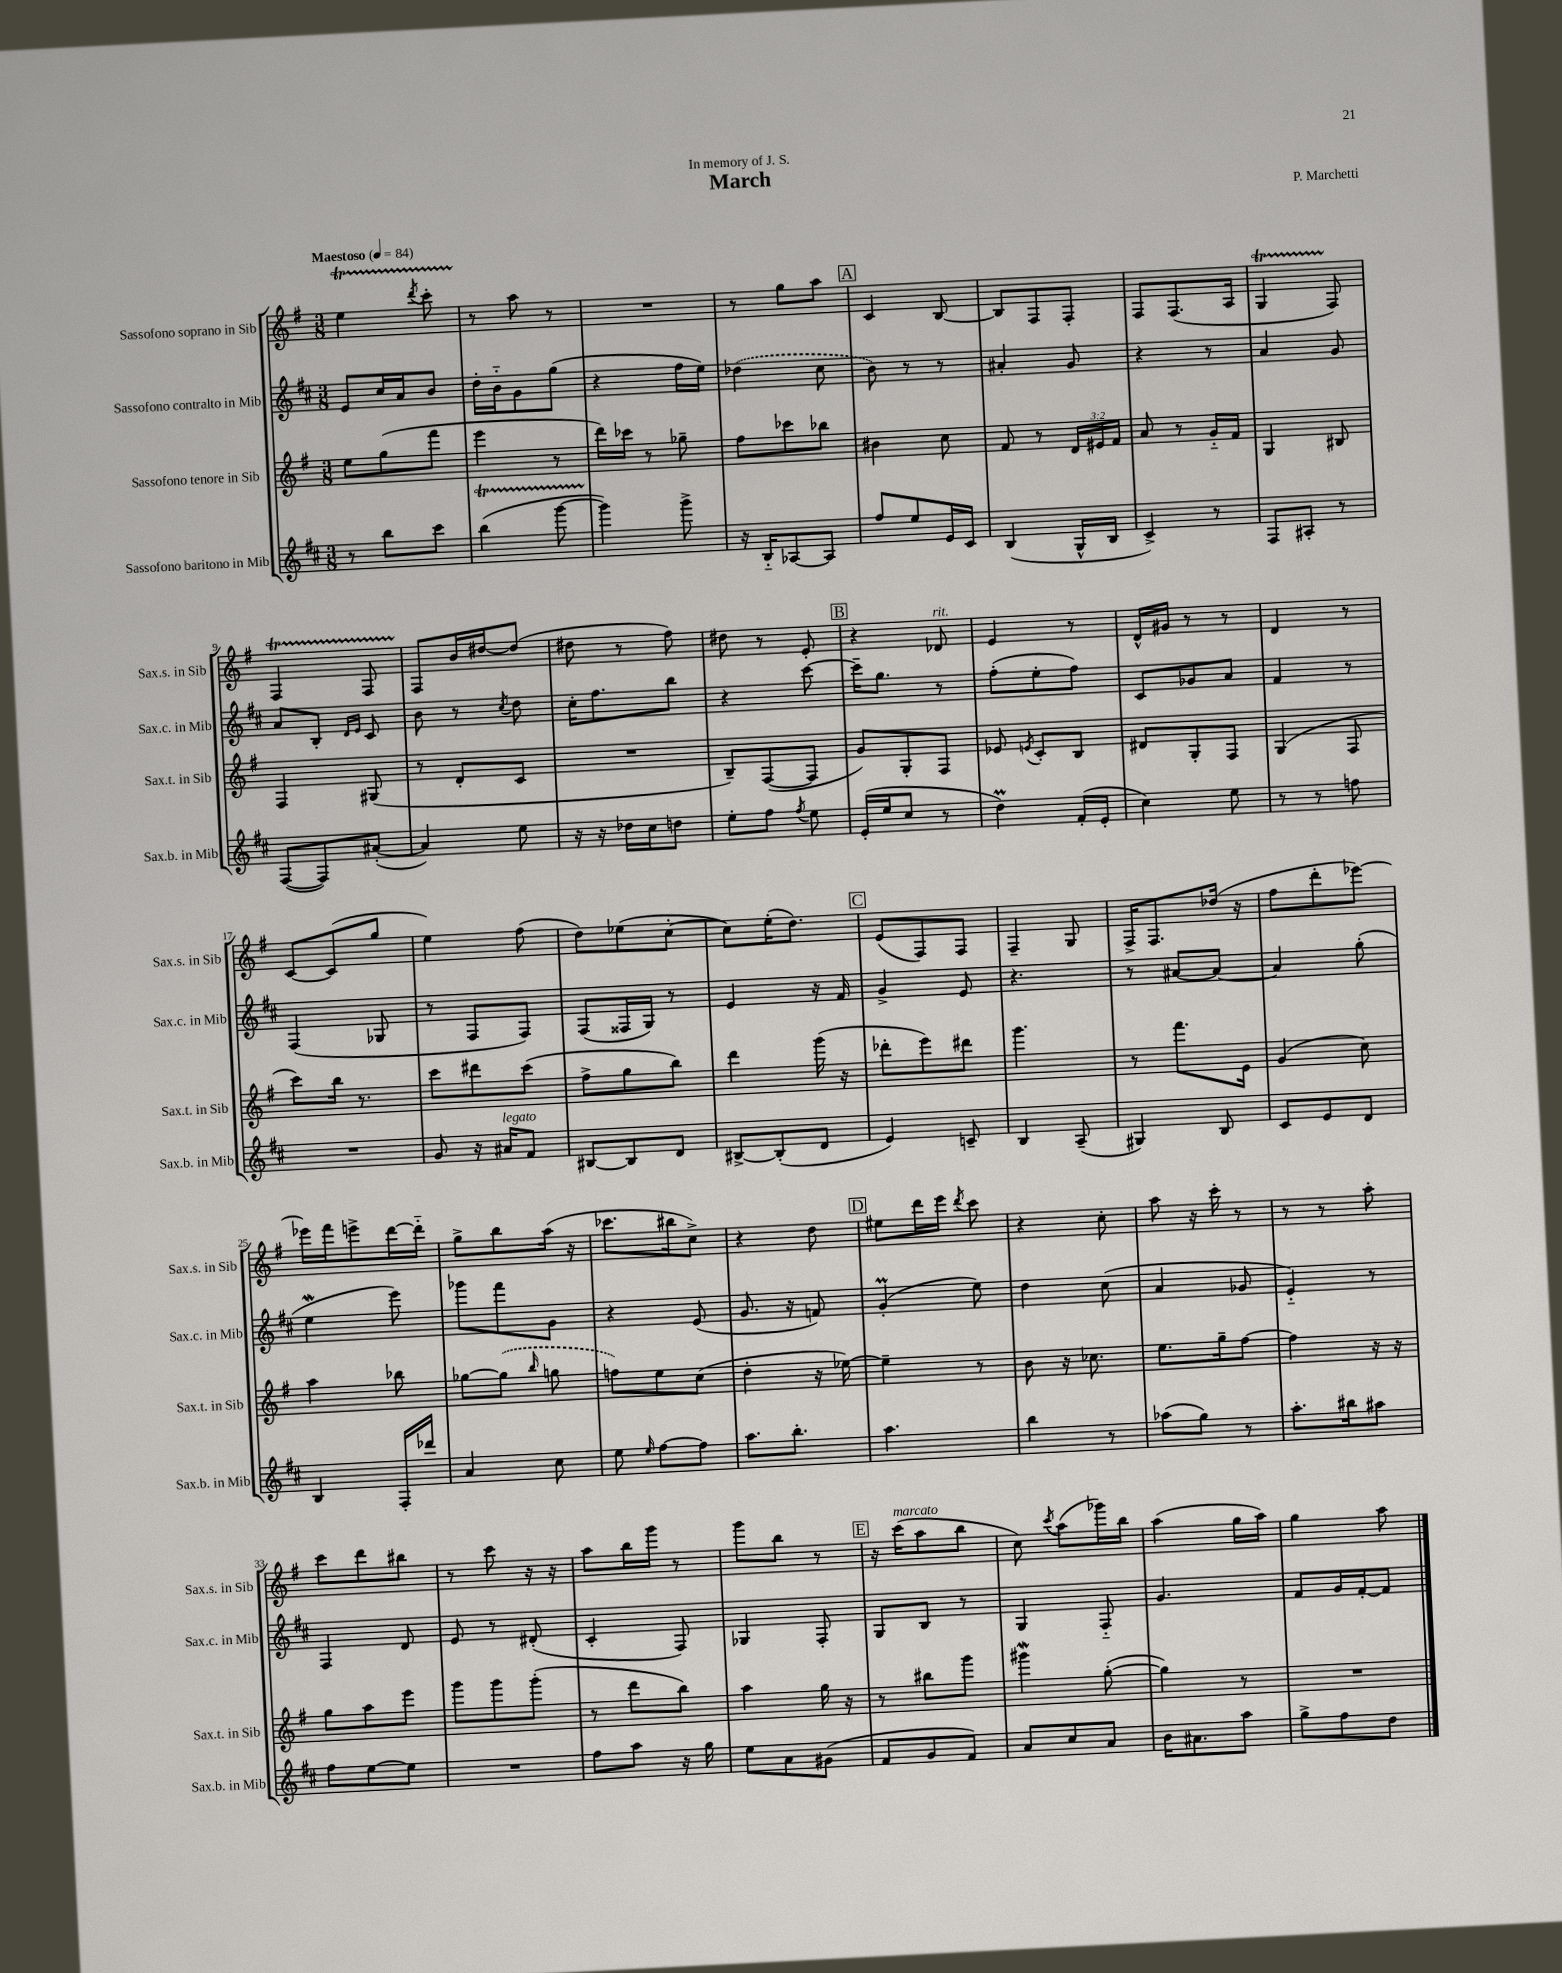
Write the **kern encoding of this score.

**kern	**kern	**kern	**kern
*staff4	*staff3	*staff2	*staff1
*clefG2	*clefG2	*clefG2	*clefG2
*k[f#c#]	*k[f#]	*k[f#c#]	*k[f#]
*M3/8	*M3/8	*M3/8	*M3/8
*MM84	*MM84	*MM84	*MM84
8r	8ee	8e	4ee
8bb	(8gg	16cc#	.
.	.	16a	.
.	.	.	8qddd
8ccc#	8fff#	8b	8ccc'
=	=	=	=
(4bb	4eee	16dd'	8r
.	.	16b'~	.
.	.	8g	8aa
[8ggg	8r	(8gg	8r
=	=	=	=
4ggg])	16ddd)	4r	4.r
.	16ccc-	.	.
.	8r	.	.
8ggg^	8gg-~	16ff#	.
.	.	16ee)	.
=	=	=	=
16r	8ff#	(4dd-	8r
16B'~	.	.	.
[8A-	8ccc-	.	8gg
8A-]	8bb-	8cc#	8aa
=	=	=	=
8ff#	4b#	8b)	4c
8ee	.	8r	.
16e	8cc	8r	[8B
16c#	.	.	.
=	=	=	=
(4B	8f#	4a#'	8B]
.	8r	.	8F#
16G^^	24d	8g	8F#'
.	24e#	.	.
16B	.	.	.
.	24f#	.	.
=	=	=	=
4c#^)	8a	4r	8F#
.	8r	.	(8.F#
8r	16g'~	8r	.
.	16f#	.	16A
=	=	=	=
8F#	4G	4a	4G
8A#'	.	.	.
8r	8B#	8g	8F#)
=	=	=	=
([8F#	4F#	8a	4F#
8F#])	.	8B'	.
.	.	16qqd	.
.	.	16qqe	.
([8a#'	(8G#	8c#	8F#
=	=	=	=
4a#])	8r	8b	8F#
.	8d'	8r	16b
.	.	.	[16dd#
.	.	8qcc#	.
8ee	8c	8dd	(8dd#]
=	=	=	=
16r	4.r	16cc#'	8dd#
16r	.	8.ff#	.
16dd-	.	.	8r
16cc#	.	.	.
8dd	.	8bb	8ff#)
=	=	=	=
8ee'	8B~)	4r	8dd#
8ff#	([8F#	.	8r
8qff#	.	.	.
8ee	8F#]	[8ccc#	8e'
=	=	=	=
(16e'	8g)	16ccc#~]	4r
16ee	.	8.gg	.
8cc#	8G'	.	.
8r	8F#	8r	8d-
=	=	=	=
4dd)	8e-	(8ff#'	4e
.	8qe	.	.
.	8c'	8ee'	.
(16f#'	8B	8ff#)	8r
16e'	.	.	.
=	=	=	=
4cc#)	8d#	8c#	16d^^
.	.	.	16g#
.	8G'	8g-	8r
8ee	8F#	8a	8r
=	=	=	=
8r	(4G	4f#	4d
8r	.	.	.
8ff	8F#	8r	8r
=	=	=	=
4.r	8ccc)	(4F#	[8c
.	16bb	.	(8c]
.	8.r	.	.
.	.	8G-	8gg
=	=	=	=
8g	8ccc	8r	4ee)
16r	8ddd#	8F#	.
16a#	.	.	.
8f#	(8ccc	8F#)	(8ff#
=	=	=	=
[8B#	8ff#^	(8F#	8dd)
8B#]	8gg	16F##	(8ee-
.	.	16G)	.
8d	8bb)	8r	[8cc'
=	=	=	=
[8B#^	4ddd	4e	8cc])
(8B#']	.	.	(16ee'
.	.	.	8.dd)
8d	(16ggg	16r	.
.	16r	16f#	.
=	=	=	=
4e)	8ddd-'	4g^	(8e
.	8eee)	.	8F#)
8c~	8ddd#	8e	8F#
=	=	=	=
4B	4.ggg	4.r	4F#~
(8A~	.	.	8G
=	=	=	=
4G#)	8r	8r	16F#^
.	.	.	8.F#
.	8.fff#	[8a#	.
8B	.	8a#_	(16dd-
.	16e	.	16r
=	=	=	=
8c#	(4g	4a#]	8ff#
8e	.	.	8ddd'
8d	8cc)	(8gg'	[8eee-)
=	=	=	=
4B	4aa	4ee	16eee-]
.	.	.	16fff#
.	.	.	8eee^
16F#'	8bb-	8eee)	[16ddd
16ddd-	.	.	16ddd'~]
=	=	=	=
4a	[8gg-	8ggg-	8gg^
.	(8gg-]	8fff#	8bb
.	16qqbb	.	.
8cc#	8gg	8g	(16aa
.	.	.	16r
=	=	=	=
8ee	8ff)	4r	8.ccc-
16qqee	.	.	.
[8ff#	8ee	.	.
.	.	.	16bb#
8ff#]	(8cc	(8e	8cc^)
=	=	=	=
8.aa	4dd'	8.g	4r
8.bb'	.	16r	.
.	16r	8f)	8dd
.	[16ee-)	.	.
=	=	=	=
4.aa	4ee-~]	(4g'	8ee#
.	.	.	16ddd
.	.	.	16eee
.	.	.	8qddd
.	8r	8ee)	8ccc
=	=	=	=
4bb	8b	4dd	4r
.	16r	.	.
.	8.cc-	.	.
8r	.	(8cc#	8cc'
=	=	=	=
(8aa-	8.ee	4a	8aa
8gg)	.	.	16r
.	16gg~	.	16ccc'
8r	[8ff#	8g-	8r
=	=	=	=
8.aa'	4ff#]	4e'~)	8r
.	.	.	8r
16bb#	.	.	.
8aa#	16r	8r	8aa'
.	16r	.	.
=	=	=	=
8ff#	8gg	4F#	8ccc
[8ee	8aa	.	8ddd
8ee]	8eee	8d	8bb#
=	=	=	=
4.r	8ggg	8e	8r
.	8ggg	8r	8ccc
.	(8ggg'	(8d#'	16r
.	.	.	16r
=	=	=	=
8ff#	8r	4c#'	8aa
8aa	8ddd	.	16bb
.	.	.	16ggg
16r	8bb)	8F#)	8r
16gg	.	.	.
=	=	=	=
8ee	4aa	4G-	8ggg
8a	.	.	8bb
(8g#	16gg	8F#'	8r
.	16r	.	.
=	=	=	=
8f#	8r	8G	16r
.	.	.	(16ccc
8g	8bb#	8B	8aa
8f#)	8ggg	8r	8bb
=	=	=	=
8a	4ggg#	4G	8cc)
.	.	.	8qccc
8cc#	.	.	(8aa
8a	([8gg'	8F#'~	16ggg-)
.	.	.	16bb
=	=	=	=
16b	4gg])	4.g	(4aa
8.a#	.	.	.
8aa	8r	.	16gg
.	.	.	16aa)
=	=	=	=
8gg^	4.r	8f#	4gg
8ff#	.	16g	.
.	.	[16f#'	.
8dd	.	8f#]	8aa
==	==	==	==
*-	*-	*-	*-
